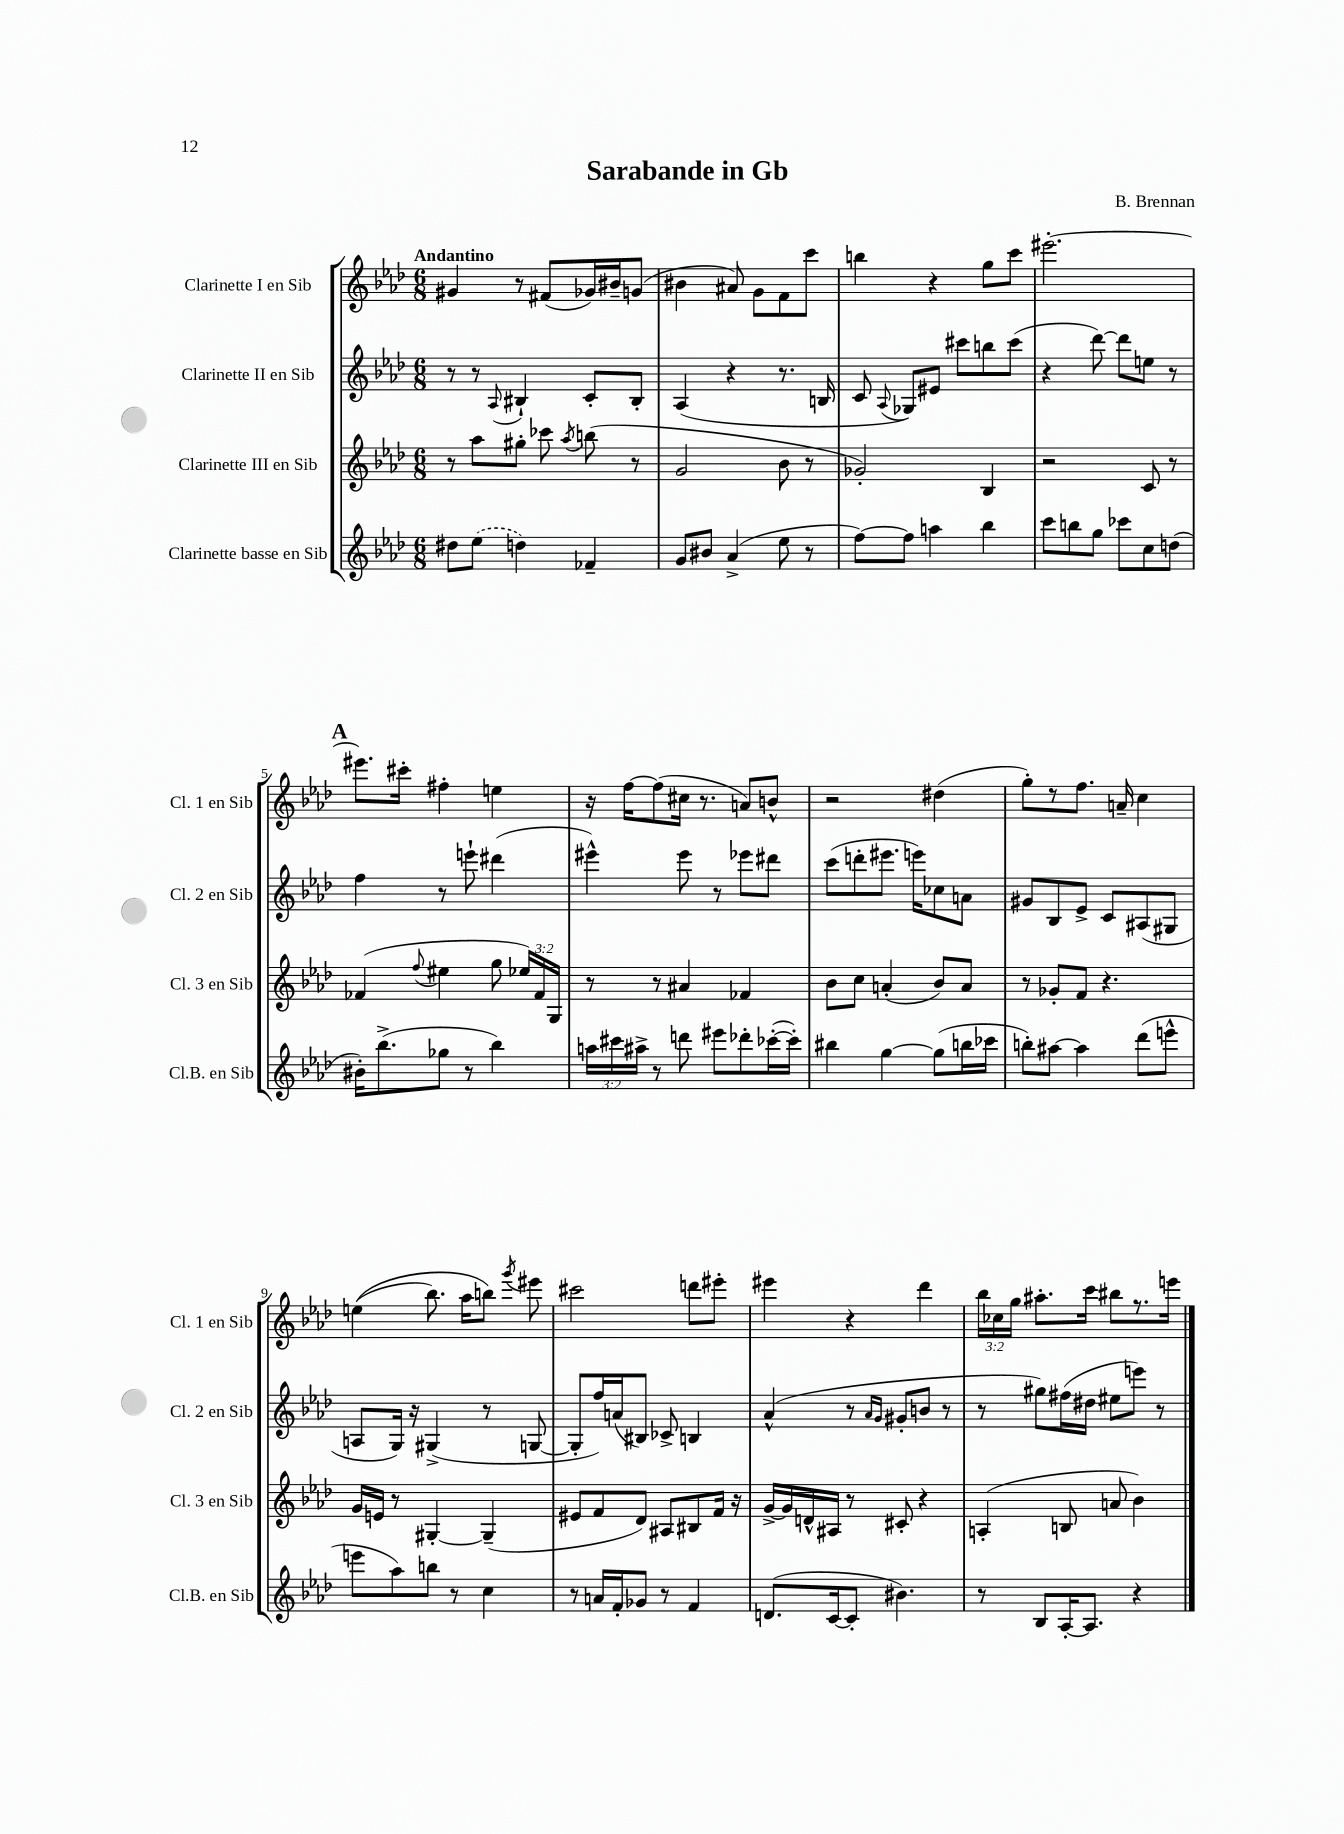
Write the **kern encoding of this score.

**kern	**kern	**kern	**kern
*staff4	*staff3	*staff2	*staff1
*clefG2	*clefG2	*clefG2	*clefG2
*k[b-e-a-d-]	*k[b-e-a-d-]	*k[b-e-a-d-]	*k[b-e-a-d-]
*M6/8	*M6/8	*M6/8	*M6/8
8dd#	8r	8r	4g#
(8ee-	8aa-	8r	.
.	.	8qqA-	.
4dd)	8gg#'	4B#`	8r
.	8ccc-	.	(8f#
.	8qaa-	.	.
4f-~	(8bb	8c'	16g-)
.	.	.	16b#~
.	8r	8B#'	(8g
=	=	=	=
8g	2g	(4A-	4b#
8b#	.	.	.
(4a-^	.	4r	8a#)
.	.	.	8g
8ee-	8b-	8.r	8f
8r	8r	.	8ccc
.	.	16B	.
=	=	=	=
[8ff)	2g-')	8c	4bb
.	.	8qqA-	.
8ff]	.	8G-)	.
4aa	.	8e#	4r
.	.	8ccc#	.
4bb-	4B-	8bb	8gg
.	.	(8ccc#	8ccc
=	=	=	=
8ccc	2r	4r	[2.eee#'
8bb	.	.	.
8gg	.	[8ddd-)	.
8ccc-	.	8ddd-]	.
8cc	8c	8ee	.
(8dd	8r	8r	.
=	=	=	=
16b#')	(4f-	4ff	8.eee#]
(8.bb-^	.	.	.
.	.	.	16ccc#'
.	8qqff	.	.
8gg-	4ee#	8r	4ff#'
8r	.	8eee`	.
4bb-)	8gg	(4ddd#	4ee
.	24ee-)	.	.
.	24f-	.	.
.	24G	.	.
=	=	=	=
24aa	8r	4eee#^^)	16r
24ccc#	.	.	.
.	.	.	[16ff
24aa#^	.	.	.
8r	8r	.	(8ff]
8ddd	4a#	8eee#	16cc#
.	.	.	8.r
8eee#	.	8r	.
8ddd-'	4f-	8eee-	8a)
([16ccc-'	.	8ddd#	8b^^
16ccc-'])	.	.	.
=	=	=	=
4bb#	8b-	(8ccc	2r
.	8cc	8ddd'	.
[4gg	(4a'	8.eee#	.
.	.	16eee)	.
(8gg]	8b-)	8cc-	(4dd#
16bb	8a	8a	.
16ccc-	.	.	.
=	=	=	=
8bb')	8r	8g#	8gg')
[8aa#	8g-'	8B-	8r
4aa#]	8f	8e-^	8.ff
.	4.r	8c	.
.	.	.	16a~
(8ddd-	.	(8A#	4cc
8eee^^	.	8G#	.
=	=	=	=
8eee	16g	8A	&((4ee
.	16e	.	.
8aa-)	8r	16G)	.
.	.	16r	.
8bb	[4G#'	(4G#^	8.bb-)
8r	.	.	.
.	.	.	16aa-
4cc	(4G#~]	8r	8bb&)
.	.	.	8qggg
.	.	[8G	8eee#
=	=	=	=
8r	8e#	8G']	2ccc#
16a	8f	16ff)	.
16f'	.	(16a	.
8g-	8d-)	8B#)	.
8r	8A#	8c-^	.
4f	8B#	4B	8ddd
.	16f	.	8eee#'
.	16r	.	.
=	=	=	=
(8.d	[16g^	(4a-^^	4eee#
.	16g]	.	.
.	16d^^	.	.
[16c	16A#	.	.
8c']	8r	8r	4r
.	.	16qqa-	.
.	.	16qqg	.
4.b#)	8c#'	8g#'	.
.	4r	8b	4ddd-
.	.	8r	.
=	=	=	=
8r	(4A'	8r	24bb-
.	.	.	24cc-
.	.	.	24gg
8B-	.	8gg#)	8.aa#'
[16A-'	8B	(16ff#	.
8.A-]	.	16dd#	16ccc
.	8a	8ee#	8bb#
4r	4b-)	8eee)	8.r
.	.	8r	.
.	.	.	16eee
==	==	==	==
*-	*-	*-	*-
